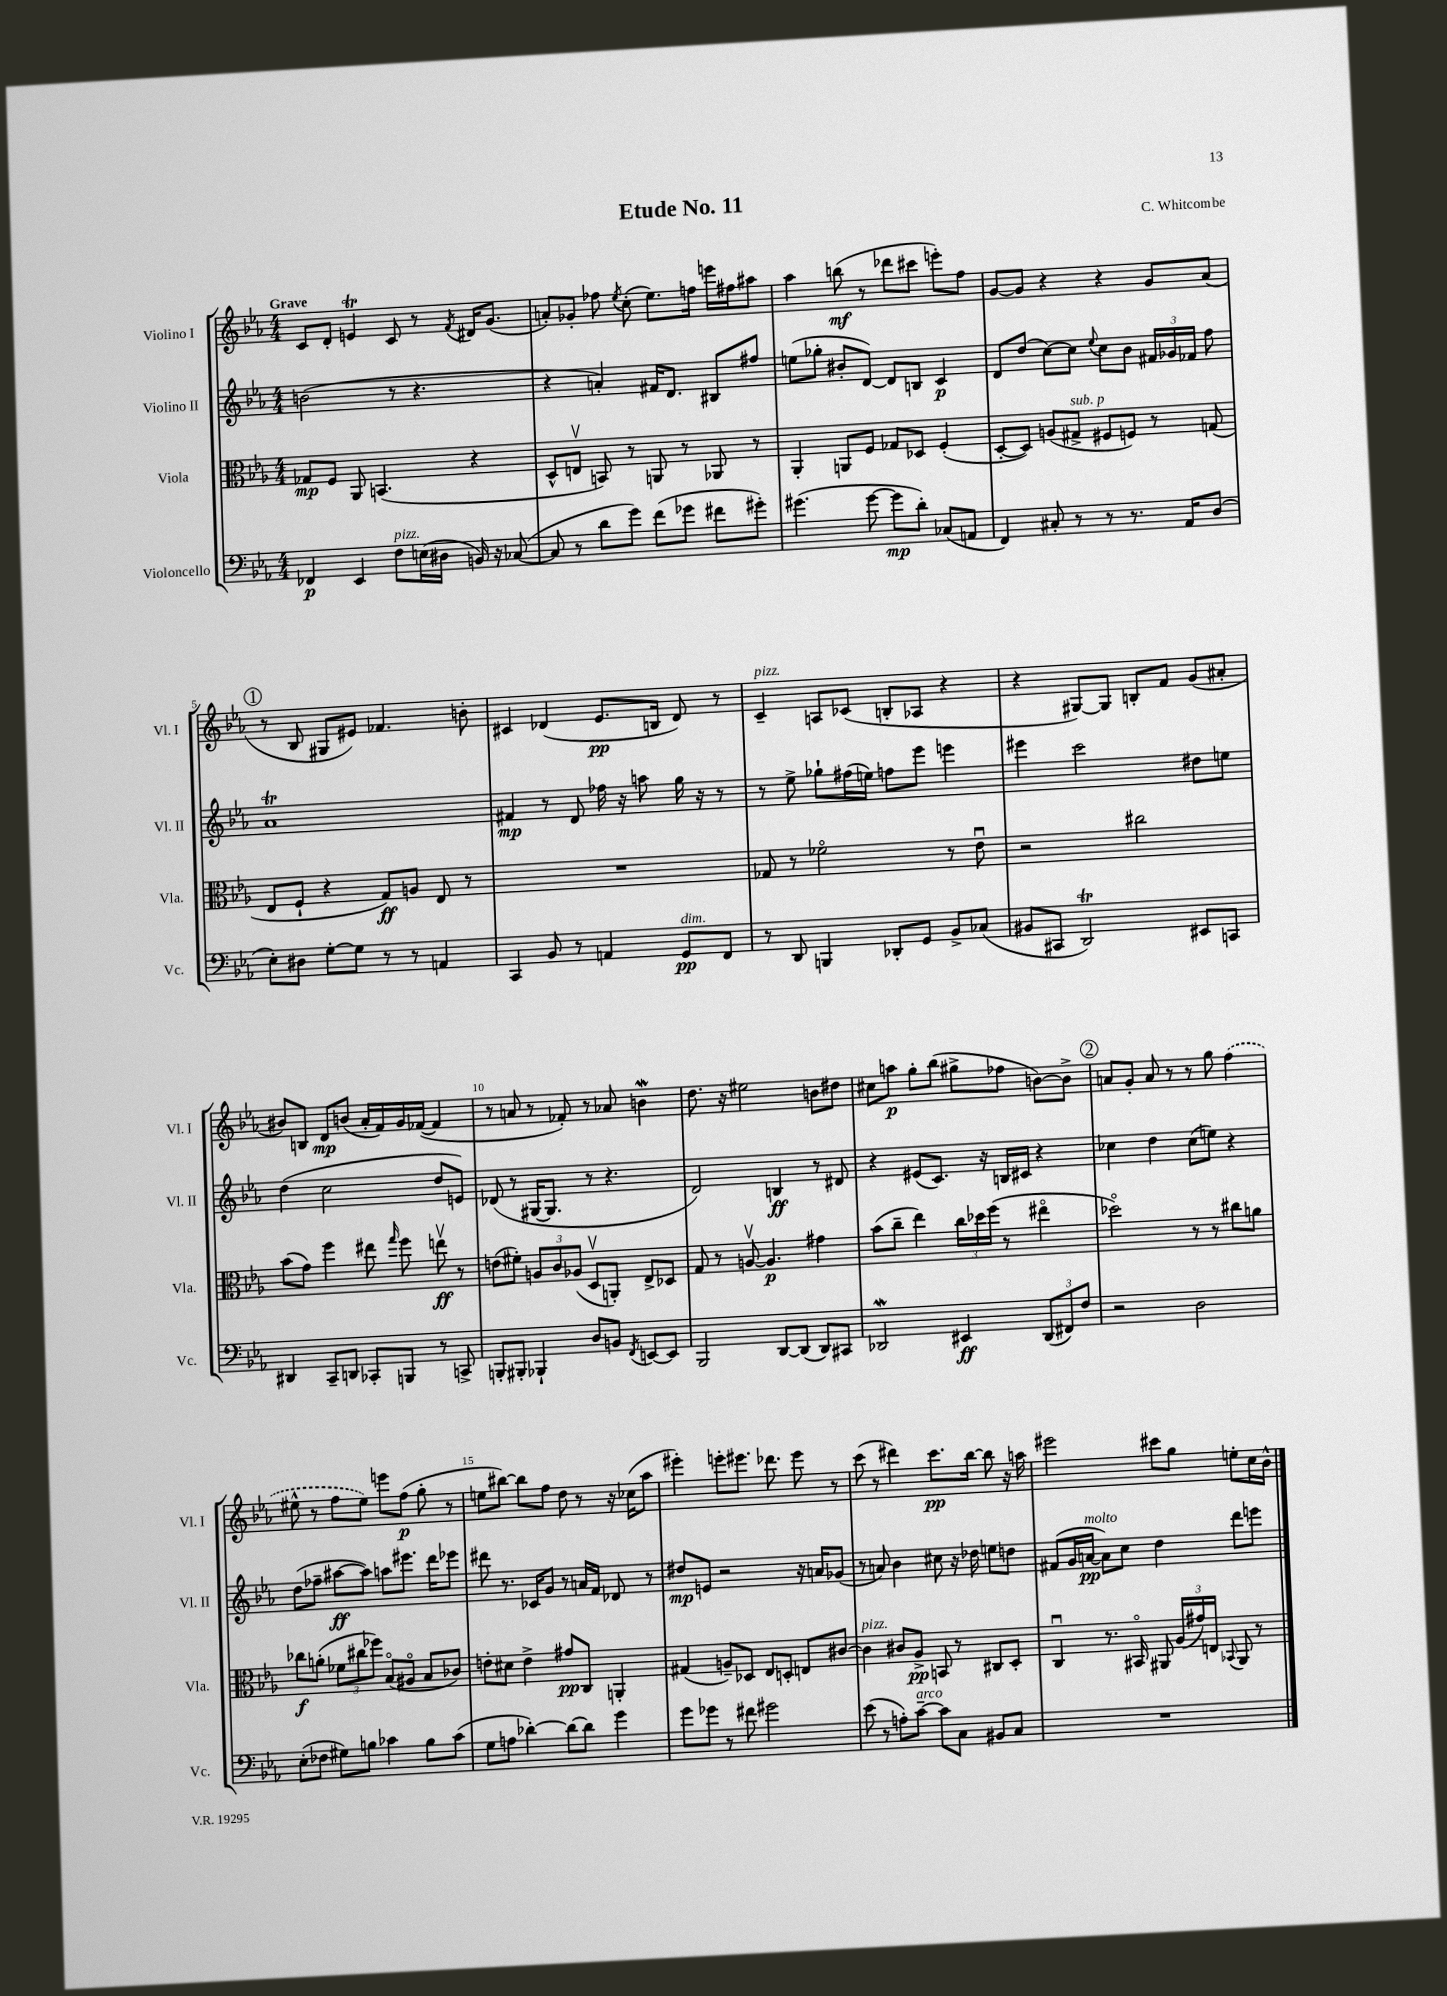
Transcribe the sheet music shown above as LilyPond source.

\header { title = "Etude No. 11" composer = "C. Whitcombe" }
<<
\new StaffGroup <<
\new Staff = "s0" \with { instrumentName = "Violino I" shortInstrumentName = "Vl. I" } {
    \clef treble \key ees \major \numericTimeSignature \time 4/4 \tempo "Grave"
    \autoBeamOff c'8[ d'8]-. e'4\trill c'8 r8 \acciaccatura { f'8 } dis'16[ g'8.]( |
    a'8[-.) ges'8]-. fes''8 \acciaccatura { ees''8 } c''8-.( ees''8.[) f''16] e'''16[ fis''16 ais''8] |
    aes''4 b''8\mf( r8 des'''8[ cis'''8] e'''8[-.) f''8] |
    g'8[~ g'8] r4 r4 g'8[ aes'8]( |
    \mark \markup { \circle "1" } r8 bes8 gis8[ eis'8]) fes'4. b'8-. |
    cis'4 des'4( ees'8.[\pp b16] des'8) r8 |
    c'4--^\markup { \italic "pizz." } a8[ ces'8]( b8[-. aes8] r4 |
    r4 gis8[~) gis8] b8[-. f'8] g'8[( ais'8]-. |
    bis'8[) b8] d'8[\mp b'8]( aes'16[-. f'16) g'16 fes'16]~( fes'4 |
    r8 a'8 r8 fes'8-.) r8 aes'8 b'4\mordent |
    d''8. r16 eis''2 b'8[ dis''8] |
    cis''8[ a''8]\p g''8[-. bes''8]( gis''8[-> fes''8] b'8[~) b'8]-> |
    \mark \markup { \circle "2" } a'8[ g'8]-. a'8 r8 r8 g''8 \once \slurDashed f''4( |
    eis''8-^ r8 f''8[ eis''8]) e'''8[ f''8]\p( g''8-. r8 |
    e''8[ bis''8]~) bis''8[ f''8] d''8 r8 r16 ces''16[( aes''8] |
    eis'''4-.) e'''8[-. eis'''8.] des'''8. eis'''8 r8 |
    c'''8( r8 dis'''4) c'''8.[\pp bes''16]~ bes''8 r16 a''16 |
    eis'''2 cis'''8[ g''8] e''8[-. c''16 bes'16]-^ \bar "|." |
}
\new Staff = "s1" \with { instrumentName = "Violino II" shortInstrumentName = "Vl. II" } {
    \clef treble \key ees \major \numericTimeSignature \time 4/4
    \autoBeamOff b'2( r8 r4. |
    r4 a'4-.) fis'16[ d'8.] bis8[ fis''8] |
    e''8[( ges''8]-. bis'8[-. d'8]~) d'8[ b8] c'4\p |
    d'8[ d''8]( c''8[~) c''8] \appoggiatura { ees''8 } c''8[ bes'8] \tuplet 3/2 { fis'16[ ges'16 fes'16] } f''8 |
    \mark \markup { \circle "1" } aes'1\trill |
    fis'4\mp r8 d'8 fes''16 r16 a''8 g''16 r16 r8 |
    r8 ees''8-> ges''8[-! fis''16( e''16]) f''8[ ees'''8] e'''4 |
    eis'''4 c'''2 dis''8[ e''8] |
    d''4( c''2 d''8[ e'8]) |
    des'8( r8 gis16[~ gis8.] r8 r4. |
    d'2) b4\ff r8 dis'8 |
    r4 eis'8[( c'8.]) r16 b16[ cis'16] r4 |
    \mark \markup { \circle "2" } ces''4 d''4 ces''8[( e''8]) r4 |
    d''8[( fes''8]-- ais''8[~\ff ais''8]) a''8[ eis'''8.] d'''16[ ees'''8] |
    dis'''8 r8. ces'16[ g'8] r8 a'16[ f'16] des'8 r8 |
    dis''8[\mp e'8] r2 r16 a'16[ ges'8]( |
    r8 a'8) bes'4 cis''8 r16 des''16 e''8[ d''8] |
    fis'8[( g'16 a'16]~\pp^\markup { \italic "molto" } a'8[) c''8] d''4 d'''8[ e'''8] \bar "|." |
}
\new Staff = "s2" \with { instrumentName = "Viola" shortInstrumentName = "Vla." } {
    \clef alto \key ees \major \numericTimeSignature \time 4/4
    \autoBeamOff ges8[\mp f8] aes,8 b,4.( r4 |
    d8[-^ e8]\upbow b,8) r8 a,8 r8 aes,8 r8 |
    aes,4-. a,8[ f8] ges8[ des8] f4-.( |
    d8[~-. d8]) a8[( gis8]->^\markup { \italic "sub. p" } fis8[ f8]) r8 g8( |
    \mark \markup { \circle "1" } ees8[ f8]-! r4 g8[\ff) a8] ees8 r8 |
    R1 |
    ges8 r8 fes'2\flageolet r8 ees'8\downbow |
    r2 cis''2 |
    bes'8[( g'8]) f''4 eis''8 \grace { g''16 } f''8 e''8\upbow\ff r8 |
    e'8[( fis'8]-.) \tuplet 3/2 { a8[ c'8 aes8]( } d8[\upbow a,8]-.) ees8[-> des8] |
    g8 r8 a8~\upbow a4.\p gis'4 |
    bes'8[( c''8]-- ees''4) \tuplet 3/2 { c''16[ des''16 f''16]( } r8 eis''4\flageolet |
    \mark \markup { \circle "2" } des''2\flageolet) r8 r8 cis''8[ a'8] |
    ces''8[\f a'8]-.( \tuplet 3/2 { fes'8[ cis''8 fes''8]) } bes8[\flageolet( ais8]\flageolet bes8[ ces'8]) |
    e'8[-. dis'8] e'4-> gis'8[\pp c8] a,4-. |
    gis4( a8[--) des8] ees8[ d8]-. e8[ cis'8]~ |
    cis'4^\markup { \italic "pizz." } cis'8[ aes8]->\pp b,8 r8 cis8[ d8]-. |
    c4\downbow r8. bis,16\flageolet ais,8 \tuplet 3/2 { aes16[( gis'16) e16] } \appoggiatura { bes,8 } ais,8 r8 \bar "|." |
}
\new Staff = "s3" \with { instrumentName = "Violoncello" shortInstrumentName = "Vc." } {
    \clef bass \key ees \major \numericTimeSignature \time 4/4
    \autoBeamOff fes,4\p ees,4 f8[^\markup { \italic "pizz." } e16( dis16] b,16) r16 ces8~( |
    ces8 r8 d'8[ g'8]) f'8[( ges'8] fis'8[ gis'8]-.) |
    gis'4.( gis'8~ gis'8[\mp d'8]-.) ces8[( a,8] |
    f,4) cis8-. r8 r8 r8. aes,16[ d8]( |
    \mark \markup { \circle "1" } ees8[-.) dis8] g8[~-. g8] r8 r8 a,4 |
    c,4 bes,8 r8 a,4 g,8[\pp^\markup { \italic "dim." } f,8] |
    r8 d,8 b,,4 des,8[-. g,8] bes,8[-> ces8]( |
    bis,8[ cis,8] d,2\trill) eis,8[ c,8] |
    dis,4 c,8[-- d,8] ces,8[-. b,,8] r8 c,8-> |
    b,,8[-. bis,,8]-. bes,,4-! d8[ b,8] \acciaccatura { f,8 } e,8[~ e,8] |
    bes,,2 d,8[~ d,8]( d,8[) cis,8] |
    des,2\mordent eis,4\ff \tuplet 3/2 { des,8[( fis,8) f8] } |
    \mark \markup { \circle "2" } r2 d2 |
    ees8[-.( fes8] gis8[) b8] ces'4 b8[ ces'8]( |
    g8[ a8] des'4~-.) des'8[~ des'8] g'4 |
    g'8[ ges'8] r8 fis'8 gis'2 |
    ees'8( r8 a8[-.) c'8]~--^\markup { \italic "arco" } c'8[ c8] bis,8[ c8] |
    R1 \bar "|." |
}
>>
>>
\layout { \context { \Score \override BarNumber.break-visibility = ##(#f #t #t) barNumberVisibility = #(every-nth-bar-number-visible 5) } }
